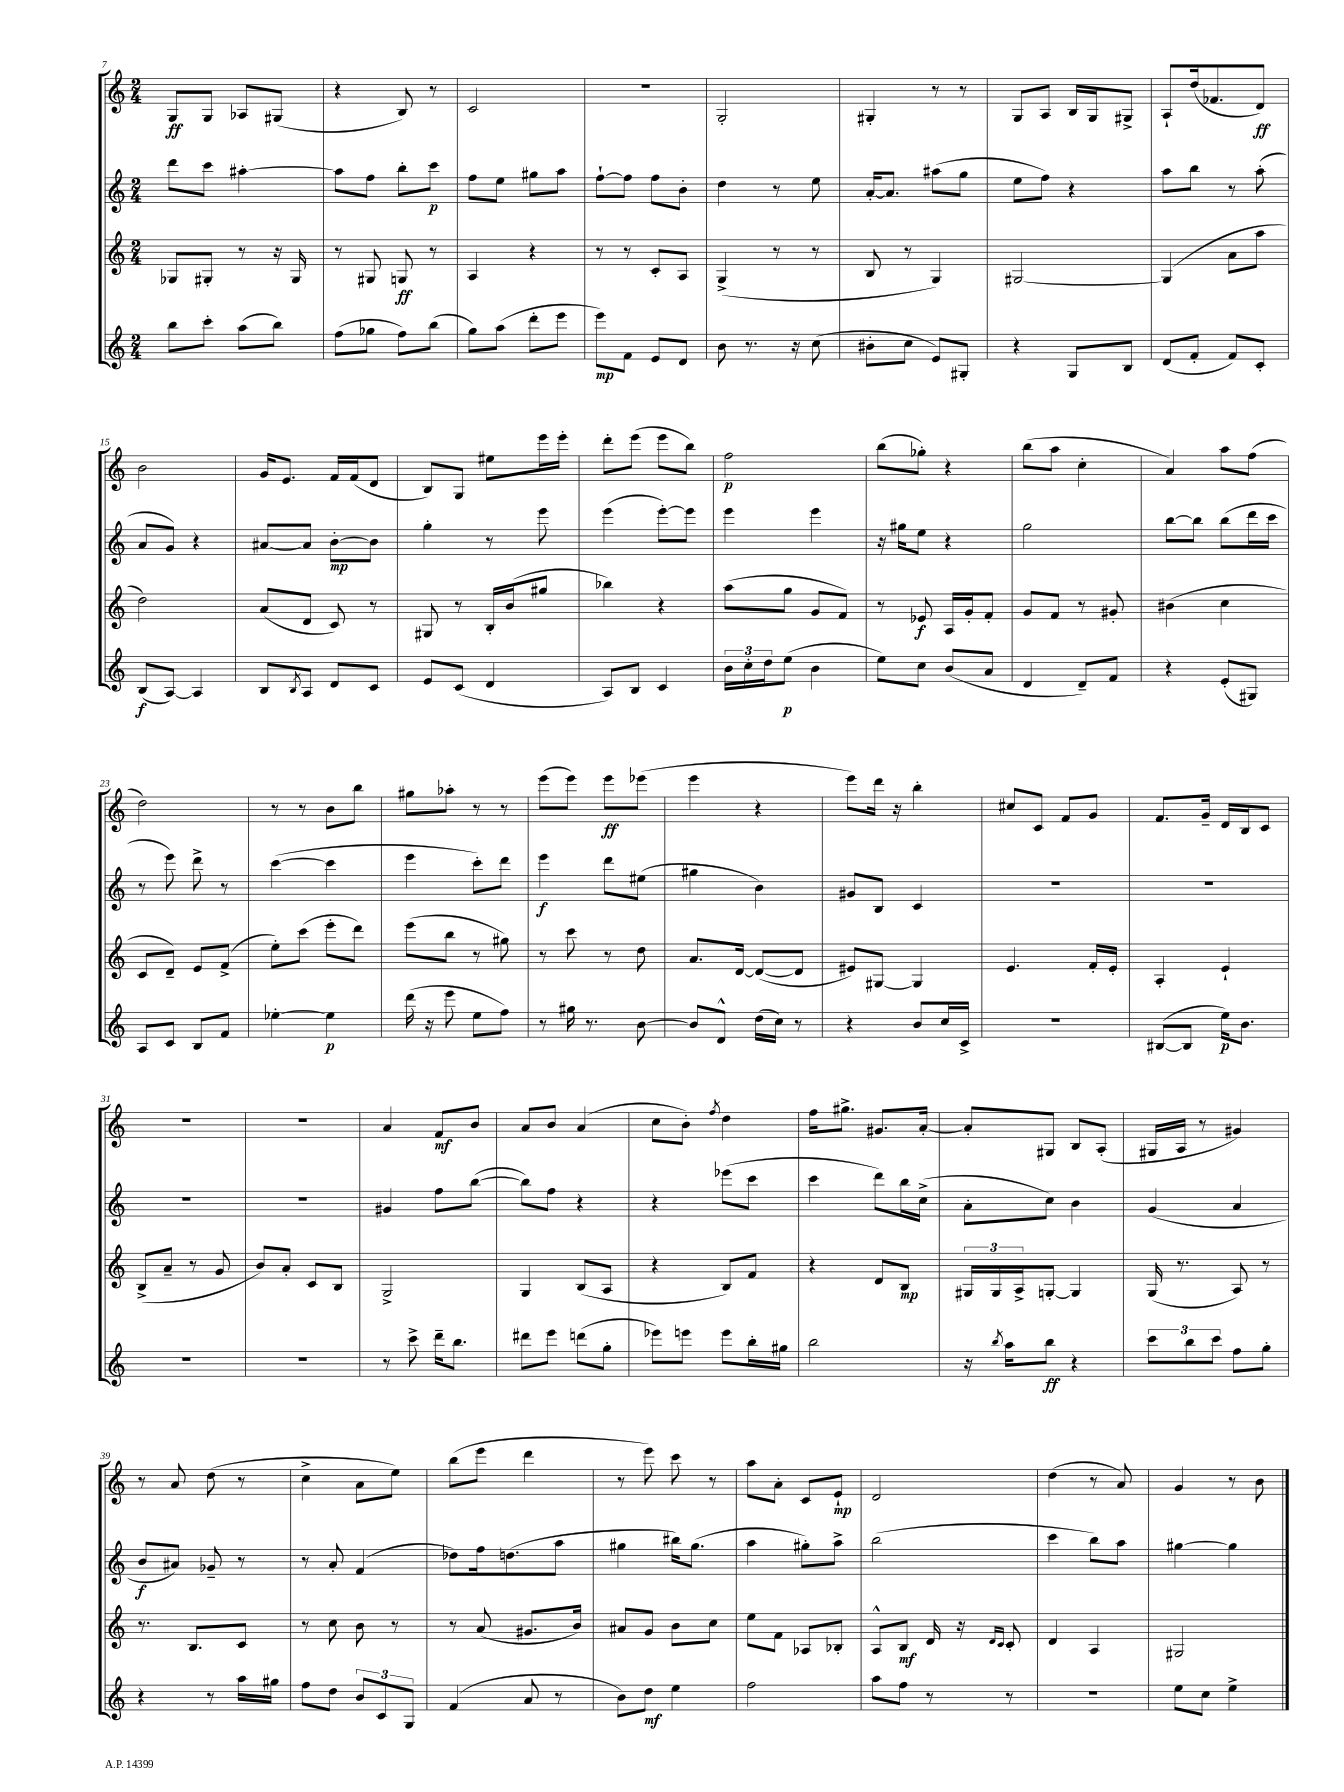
<<
\new StaffGroup <<
\new Staff = "s0" {
    \clef treble \key c \major \numericTimeSignature \time 2/4
    g8\ff g8 aes8 gis8( |
    r4 b8) r8 |
    c'2 |
    R2 |
    g2-. |
    gis4-. r8 r8 |
    g8 a8 b16 g16 gis8-> |
    a8-! d''16( fes'8. d'8\ff) |
    b'2 |
    g'16 e'8. f'16 f'16( d'8 |
    b8) g8 eis''8 e'''16 e'''16-. |
    d'''8-. e'''8( e'''8 b''8) |
    f''2\p |
    b''8( ges''8-.) r4 |
    b''8( a''8 c''4-. |
    a'4) a''8 f''8( |
    d''2) |
    r8 r8 b'8 b''8 |
    gis''8 aes''8-. r8 r8 |
    e'''8( e'''8) e'''8\ff ees'''8( |
    e'''4 r4 |
    e'''8) d'''16 r16 b''4-. |
    cis''8 c'8 f'8 g'8 |
    f'8. g'16-- d'16 b16 c'8 |
    R2 |
    r2 |
    a'4 f'8\mf b'8 |
    a'8 b'8 a'4( |
    c''8 b'8-.) \acciaccatura { f''8 } d''4 |
    f''16 gis''8.-> gis'8. a'16~-. |
    a'8-. gis8 b8 a8-.( |
    gis16 a16 r8 gis'4) |
    r8 a'8 d''8( r8 |
    c''4-> a'8 e''8) |
    b''8( e'''8 d'''4 |
    r8 e'''8) c'''8 r8 |
    a''8 a'8-. c'8 e'8-!\mp |
    d'2 |
    d''4( r8 a'8) |
    g'4 r8 b'8 \bar "|." |
}
\new Staff = "s1" {
    \clef treble \key c \major \numericTimeSignature \time 2/4
    d'''8 c'''8 ais''4~-. |
    ais''8 f''8 b''8-. c'''8\p |
    f''8 e''8 gis''8 a''8 |
    f''8~-! f''8 f''8 b'8-. |
    d''4 r8 e''8 |
    a'16~-. a'8. ais''8( g''8 |
    e''8 f''8) r4 |
    a''8 b''8 r8 a''8-.( |
    a'8 g'8) r4 |
    ais'8~ ais'8 b'8~-.\mp b'8 |
    g''4-. r8 e'''8 |
    e'''4( e'''8~-.) e'''8 |
    e'''4 e'''4 |
    r16 gis''16 e''8 r4 |
    g''2 |
    b''8~ b''8 b''8( d'''16 c'''16 |
    r8 e'''8) d'''8-> r8 |
    c'''4~( c'''4 |
    e'''4 c'''8-.) d'''8 |
    e'''4\f d'''8 eis''8( |
    gis''4 b'4) |
    gis'8 b8 c'4 |
    R2 |
    R2 |
    R2 |
    R2 |
    gis'4 f''8 b''8~( |
    b''8) f''8 r4 |
    r4 ees'''8( c'''8 |
    c'''4 d'''8) b''16 c''16->( |
    a'8-. c''8) b'4 |
    g'4( a'4 |
    b'8\f ais'8) ges'8-- r8 |
    r8 a'8-. f'4( |
    des''8) f''16 d''8.( a''8 |
    gis''4 bis''16) gis''8.( |
    a''4 gis''8-.) a''8-> |
    b''2( |
    c'''4 b''8) a''8 |
    gis''4~ gis''4 \bar "|." |
}
\new Staff = "s2" {
    \clef treble \key c \major \numericTimeSignature \time 2/4
    ges8 gis8-. r8 r16 gis16 |
    r8 gis8 g8\ff r8 |
    a4 r4 |
    r8 r8 c'8-. a8 |
    g4->( r8 r8 |
    b8 r8 g4) |
    gis2~ |
    gis4( a'8 a''8 |
    d''2) |
    a'8( d'8 c'8) r8 |
    gis8 r8 b16-. b'16( gis''8 |
    bes''4) r4 |
    a''8( g''8 g'8 f'8) |
    r8 ees'8\f a16 g'16-. f'8-. |
    g'8 f'8 r8 gis'8-. |
    bis'4( c''4 |
    c'8 d'8--) e'8 f'8->( |
    e''8-.) c'''8( e'''8-. d'''8) |
    e'''8( b''8 r8 gis''8) |
    r8 c'''8 r8 d''8 |
    a'8. d'16~ d'8~( d'8 |
    eis'8) gis8~ gis4 |
    e'4. f'16-. e'16-. |
    a4-. e'4-! |
    b8->( a'8-- r8 g'8 |
    b'8) a'8-. c'8 b8 |
    g2-> |
    g4 b8( a8 |
    r4 b8) f'8 |
    r4 d'8 b8\mp |
    \tuplet 3/2 { gis16 gis16 a16-> } g8~-. g4 |
    g16( r8. a8) r8 |
    r8. b8. c'8 |
    r8 c''8 b'8 r8 |
    r8 a'8( gis'8. b'16) |
    ais'8 g'8 b'8 c''8 |
    e''8 f'8 aes8 bes8-. |
    a8-^ b8\mf d'16 r16 \grace { d'16 c'16 } c'8-. |
    d'4 a4 |
    gis2 \bar "|." |
}
\new Staff = "s3" {
    \clef treble \key c \major \numericTimeSignature \time 2/4
    b''8 c'''8-. a''8( b''8) |
    f''8( ges''8 f''8) b''8( |
    g''8) a''8( d'''8-. e'''8 |
    e'''8\mp) f'8 e'8 d'8 |
    b'8 r8. r16 c''8( |
    bis'8-. c''8 e'8) gis8-. |
    r4 g8 b8 |
    d'8( f'8-. f'8) c'8-. |
    b8\f( a8~) a4 |
    b8 \acciaccatura { b8 } a8 d'8 c'8 |
    e'8 c'8( d'4 |
    a8) b8 c'4 |
    \tuplet 3/2 { b'16 c''16-. d''16 } e''8\p( b'4 |
    e''8) c''8 b'8( a'8 |
    d'4 d'8--) f'8 |
    r4 e'8-.( gis8) |
    a8 c'8 b8 f'8 |
    ees''4~-. ees''4\p |
    d'''16( r16 e'''8 e''8 f''8) |
    r8 gis''16 r8. b'8~ |
    b'8 d'8-^ d''16( c''16) r8 |
    r4 b'8 c''16 c'16-> |
    r2 |
    bis8~( bis8 e''16\p) b'8. |
    R2 |
    R2 |
    r8 c'''8-> d'''16-- b''8. |
    dis'''8 e'''8 d'''8( g''8-. |
    ees'''8) e'''8 e'''8 b''16-. gis''16 |
    b''2 |
    r16 \acciaccatura { b''8 } a''16 b''8\ff r4 |
    \tuplet 3/2 { c'''8 b''8 c'''8 } f''8 g''8-. |
    r4 r8 a''16 gis''16 |
    f''8 d''8 \tuplet 3/2 { b'8 c'8 g8 } |
    f'4( a'8 r8 |
    b'8) d''8\mf e''4 |
    f''2 |
    a''8 f''8 r8 r8 |
    R2 |
    e''8 c''8 e''4-> \bar "|." |
}
>>
>>
\layout { \context { \Score currentBarNumber = #7 } }
